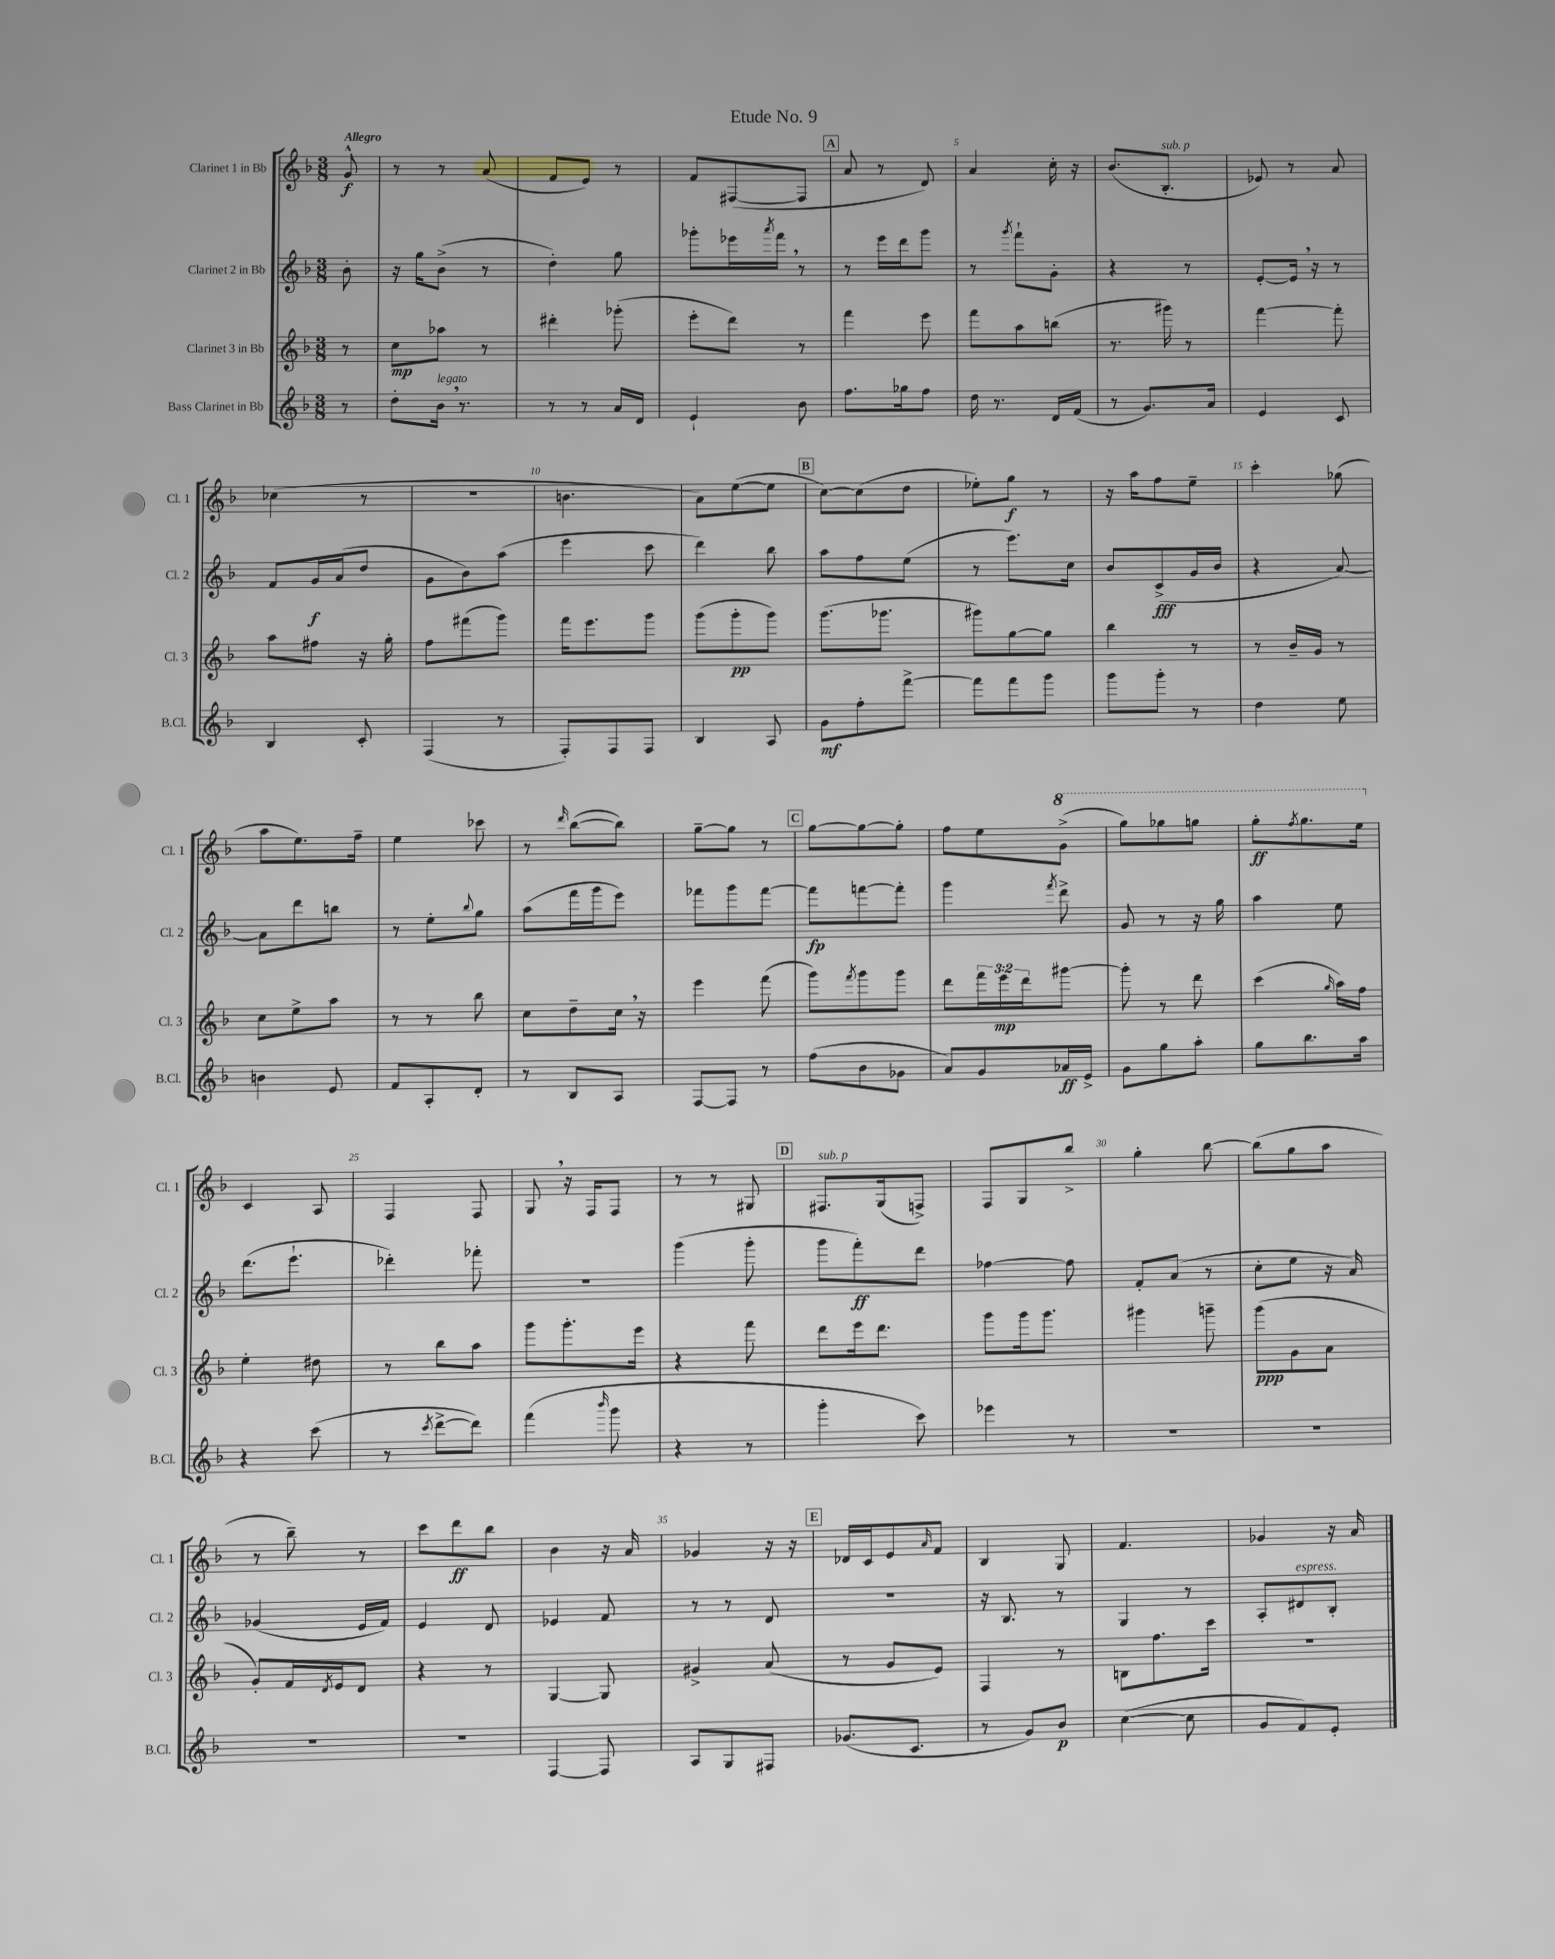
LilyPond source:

\header { title = "Etude No. 9" }
<<
\new StaffGroup <<
\new Staff = "s0" \with { instrumentName = "Clarinet 1 in Bb" shortInstrumentName = "Cl. 1" } {
    \clef treble \key f \major \numericTimeSignature \time 3/8 \partial 8 \tempo "Allegro"
    g'8-^\f |
    r8 r8 a'8( |
    f'8 e'8) r8 |
    f'8 fis8~( fis8 |
    \mark \markup { \box "A" } a'8 r8 d'8) |
    a'4 c''16-. r16 |
    bes'8.( bes8.-.^\markup { \italic "sub. p" } |
    ees'8) r8 a'8 |
    ces''4( r8 |
    R4. |
    b'4. |
    a'8) e''8~( e''8 |
    \mark \markup { \box "B" } c''8~) c''8( d''8 |
    ees''8-.) g''8\f r8 |
    r16 a''16 f''8 e''8-- |
    c'''4-. ges''8( |
    a''8 e''8.) f''16-- |
    e''4 ces'''8 |
    r8 \grace { d'''16 } bes''8~( bes''8) |
    g''8~-- g''8 r8 |
    \mark \markup { \box "C" } g''8~ g''8~ g''8-. |
    f''8 e''8 \ottava #1 g''8->( |
    g'''8) ges'''8 g'''8 |
    g'''8-.\ff \acciaccatura { f'''8 } g'''8. e'''16 \ottava #0 |
    c'4 a8 |
    f4 f8 |
    g8 \breathe r16 f16 f8 |
    r8 r8 gis8 |
    \mark \markup { \box "D" } fis8.^\markup { \italic "sub. p" } g16( f8->) |
    f8 g8 bes''8-> |
    g''4-. bes''8~ |
    bes''8( g''8 a''8 |
    r8 bes''8--) r8 |
    c'''8 d'''8\ff bes''8 |
    bes'4 r16 a'16 |
    ges'4 r16 r16 |
    \mark \markup { \box "E" } des'16 c'16 e'8 \grace { a'16 } f'8 |
    bes4 g8 |
    f'4. |
    ges'4 r16 a'16 \bar "|." |
}
\new Staff = "s1" \with { instrumentName = "Clarinet 2 in Bb" shortInstrumentName = "Cl. 2" } {
    \clef treble \key f \major \numericTimeSignature \time 3/8 \partial 8
    bes'8-. |
    r16 g''16 bes'8->( r8 |
    d''4-.) g''8 |
    ges'''8-. ees'''16 \acciaccatura { a'''8 } f'''16 \breathe r8 |
    \mark \markup { \box "A" } r8 e'''16 d'''16 g'''8 |
    r8 \acciaccatura { g'''8 } f'''8-! g'8-. |
    r4 r8 |
    e'8~-. e'16 \breathe r16 r8 |
    f'8 g'16\f a'16( d''8 |
    g'8 bes'8) a''8( |
    e'''4 c'''8 |
    d'''4) bes''8 |
    \mark \markup { \box "B" } a''8 f''8 e''8( |
    r8 e'''8.) c''16 |
    bes'8 c'8->\fff( g'16 bes'16 |
    r4 a'8~) |
    a'8 d'''8 b''8 |
    r8 e''8-. \appoggiatura { bes''8 } g''8 |
    a''8( f'''16 g'''16 e'''8) |
    fes'''8 g'''8 fes'''8~ |
    \mark \markup { \box "C" } fes'''8\fp f'''8~ f'''8-. |
    g'''4 \acciaccatura { f'''8 } d'''8-> |
    g'8 r8 r16 g''16 |
    a''4 e''8 |
    d'''8.( e'''8.-! |
    des'''4-.) fes'''8-. |
    R4. |
    g'''4( g'''8-. |
    \mark \markup { \box "D" } g'''8 f'''8-.\ff) d'''8 |
    fes''4~ fes''8 |
    f'8-. a'8( r8 |
    c''8-. e''8 r16 a'16) |
    ges'4( e'16 f'16) |
    e'4 d'8 |
    ees'4 f'8 |
    r8 r8 d'8 |
    \mark \markup { \box "E" } R4. |
    r16 bes8. r8 |
    g4 r8 |
    a8-. dis'8^\markup { \italic "espress." } bes8-. \bar "|." |
}
\new Staff = "s2" \with { instrumentName = "Clarinet 3 in Bb" shortInstrumentName = "Cl. 3" } {
    \clef treble \key f \major \numericTimeSignature \time 3/8 \override Staff.TupletNumber.text = #tuplet-number::calc-fraction-text \partial 8
    r8 |
    c''8\mp aes''8 r8 |
    dis'''4-. ges'''8-.( |
    e'''8-. d'''8) r8 |
    \mark \markup { \box "A" } f'''4 e'''8 |
    f'''8 a''8 b''8( |
    r8. gis'''16) r8 |
    f'''4~ f'''8-. |
    a''8 fis''8 r16 g''16-. |
    f''8 fis'''8( g'''8) |
    f'''16 e'''8. g'''8 |
    g'''8( g'''8-.\pp g'''8) |
    \mark \markup { \box "B" } g'''8.( ges'''8. |
    gis'''8) g''8~ g''8 |
    bes''4 r8 |
    r8 bes'16-- g'16 r8 |
    c''8 e''8-> a''8 |
    r8 r8 bes''8 |
    c''8 d''8-- c''16 \breathe r16 |
    e'''4 f'''8( |
    \mark \markup { \box "C" } g'''8) \acciaccatura { f'''8 } g'''8 g'''8 |
    d'''8 \tuplet 3/2 { f'''16 e'''16\mp d'''16 } gis'''8~ |
    gis'''8-. r8 d'''8 |
    c'''4( \grace { g''16 } a''16) f''16 |
    e''4-. dis''8 |
    r8 bes''8 a''8 |
    g'''8 g'''8.-. e'''16 |
    r4 f'''8 |
    \mark \markup { \box "D" } d'''8 e'''16 d'''8. |
    g'''8 g'''16 g'''8. |
    gis'''4 g'''8-- |
    g'''8\ppp( g'8 a'8 |
    g'8-.) f'16 \acciaccatura { d'8 } e'16 d'8 |
    r4 r8 |
    g4~ g8 |
    gis'4-> a'8( |
    \mark \markup { \box "E" } r8 g'8 e'8) |
    f4 r8 |
    b8 f''8. c'''16 |
    R4. \bar "|." |
}
\new Staff = "s3" \with { instrumentName = "Bass Clarinet in Bb" shortInstrumentName = "B.Cl." } {
    \clef treble \key f \major \numericTimeSignature \time 3/8 \partial 8
    r8 |
    d''8-. bes'16^\markup { \italic "legato" } \breathe r8. |
    r8 r8 a'16 d'16 |
    e'4-! bes'8 |
    \mark \markup { \box "A" } f''8. ges''16 f''8 |
    d''16 r8. d'16 f'16( |
    r8 g'8.) a'16 |
    e'4 c'8 |
    bes4 c'8-. |
    f4( r8 |
    f8-.) f8 f8 |
    bes4 a8 |
    \mark \markup { \box "B" } g'8\mf f''8-. f'''8~-> |
    f'''8 f'''8 g'''8 |
    g'''8 g'''8-. r8 |
    d''4 e''8 |
    b'4 e'8 |
    f'8 a8-. d'8-. |
    r8 bes8 a8 |
    f8~ f8 r8 |
    \mark \markup { \box "C" } f''8( bes'8 ges'8 |
    a'8) g'8 aes'16\ff e'16-> |
    g'8 g''8 a''8-. |
    g''8 bes''8. a''16 |
    r4 c'''8( |
    r8 \acciaccatura { c'''8 } d'''8~-> d'''8) |
    f'''4( \grace { bes'''16 } g'''8 |
    r4 r8 |
    \mark \markup { \box "D" } g'''4-. c'''8) |
    ees'''4 r8 |
    R4. |
    R4. |
    R4. |
    R4. |
    f4~ f8 |
    a8 g8 fis8 |
    \mark \markup { \box "E" } ges'8.( c'8. |
    r8 g'8) bes'8\p |
    c''4~( c''8 |
    g'8 f'8) e'8-. \bar "|." |
}
>>
>>
\layout { \context { \Score \override BarNumber.break-visibility = ##(#f #t #t) barNumberVisibility = #(every-nth-bar-number-visible 5) } }
